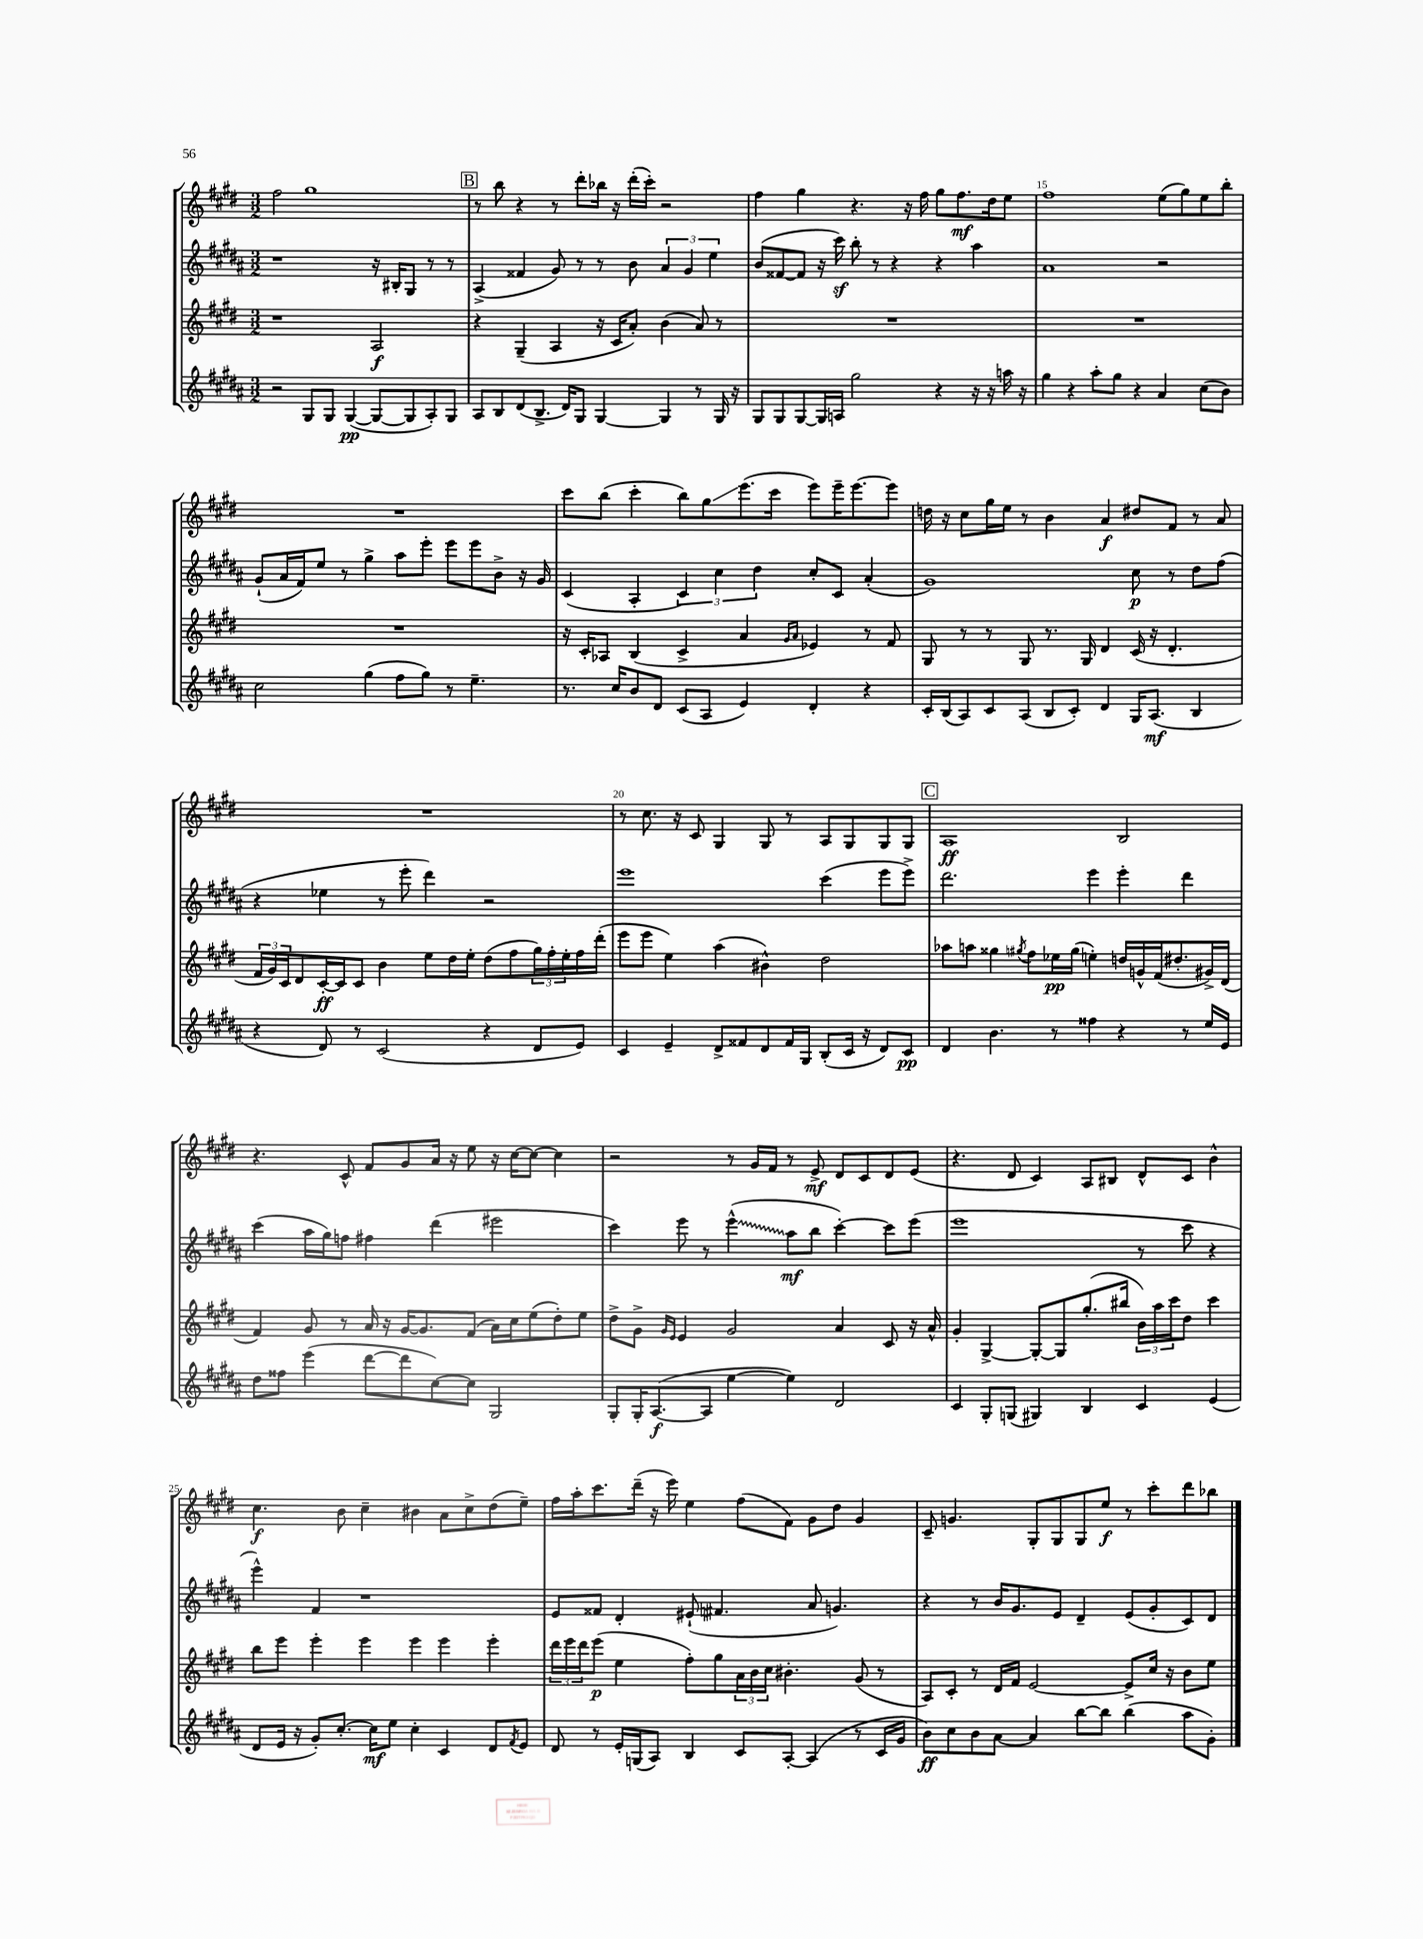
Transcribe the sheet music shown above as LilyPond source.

<<
\new StaffGroup <<
\new Staff = "s0" {
    \clef treble \key e \major \numericTimeSignature \time 3/2
    fis''2 gis''1 |
    \mark \markup { \box "B" } r8 b''8 r4 r8 dis'''8-. bes''16 r16 dis'''16-.( cis'''16-.) r2 |
    fis''4 gis''4 r4. r16 fis''16 gis''8 fis''8.\mf dis''16 e''8 |
    fis''1 e''8( gis''8) e''8 b''8-. |
    R1. |
    cis'''8 b''8( cis'''4-. b''8) gis''8\glissando e'''8.( cis'''16 e'''8) e'''16-- e'''8.~ e'''8 |
    d''16 r16 cis''8 gis''16 e''16 r8 b'4 a'4\f dis''8 fis'8 r8 a'8 |
    R1. |
    r8 cis''8. r16 cis'8 gis4 gis8 r8 a8 gis8 gis8 gis8 |
    \mark \markup { \box "C" } a1\ff b2 |
    r4. cis'8-^ fis'8 gis'8 a'16 r16 e''8 r16 cis''16~ cis''8~ cis''4 |
    r2 r8 gis'16 fis'16 r8 e'8->\mf dis'8 cis'8 dis'8 e'8( |
    r4. dis'8 cis'4) a8 bis8 dis'8-^ cis'8 b'4-^ |
    cis''4.\f b'8 cis''4-- bis'4 a'8 cis''8-> dis''8( e''8--) |
    fis''16 a''16-. cis'''8. dis'''16--( r16 e'''16) e''4 fis''8( fis'8) gis'8 dis''8 gis'4 |
    cis'8-- g'4. gis8-. gis8 gis8 e''8\f r8 cis'''8-. dis'''8 bes''8 \bar "|." |
}
\new Staff = "s1" {
    \clef treble \key b \major \numericTimeSignature \time 3/2
    r1 r16 bis16-. gis8 r8 r8 |
    \mark \markup { \box "B" } ais4->( fisis'4 gis'8) r8 r8 b'8 \tuplet 3/2 { ais'4 gis'4 e''4 } |
    b'8( fisis'8~ fisis'8 r16 cis'''16\sf) b''8-. r8 r4 r4 ais''4 |
    ais'1 r2 |
    gis'8-!( ais'16 fis'16) e''8 r8 gis''4-> ais''8 e'''8-. e'''8 e'''8 b'8-> r16 gis'16 |
    cis'4( ais4-. \tuplet 3/2 { cis'4) cis''4 dis''4 } cis''8-. cis'8 ais'4-.( |
    gis'1) cis''8\p r8 dis''8 fis''8( |
    r4 ees''4 r8 e'''8-. dis'''4) r2 |
    e'''1 cis'''4( e'''8 e'''8->) |
    \mark \markup { \box "C" } dis'''2. e'''4 e'''4-. dis'''4 |
    cis'''4( ais''16 gis''16) f''8 fis''4 dis'''4( eis'''2 |
    cis'''4) e'''8 r8 \once \override Glissando.style = #'zigzag e'''4-^\glissando( ais''8\mf b''8 cis'''4~-.) cis'''8 e'''8( |
    e'''1 r8 cis'''8 r4 |
    e'''4-^) fis'4 r1 |
    e'8 fisis'8 dis'4-. eis'8-!( fis'4. ais'8 g'4.) |
    r4 r8 b'16 gis'8. e'8 dis'4-- e'8( gis'8-. cis'8) dis'8 \bar "|." |
}
\new Staff = "s2" {
    \clef treble \key e \major \numericTimeSignature \time 3/2
    r1 a2\f |
    \mark \markup { \box "B" } r4 gis4--( a4 r16 cis'16 a'8-.) b'4( a'8) r8 |
    R1. |
    R1. |
    R1. |
    r16 cis'16-. aes8 b4( cis'4-> a'4 \grace { gis'16 a'16 } ees'4) r8 fis'8 |
    gis8 r8 r8 gis8 r8. gis16 dis'4 cis'16( r16 dis'4.-. |
    \tuplet 3/2 { fis'16 gis'16) cis'16 } dis'8 cis'16~-.\ff cis'16 cis'8 b'4 e''8 dis''16 e''16-. dis''8( fis''8 \tuplet 3/2 { gis''16) fis''16-. e''16-. } fis''16 dis'''16-.( |
    e'''8 e'''8 e''4) a''4( bis'4-^) dis''2 |
    \mark \markup { \box "C" } aes''8 a''8 gisis''4 \acciaccatura { gis''8 } fis''8 ees''16\pp gis''16( e''4-.) d''16 g'16-^ fis'16( dis''8.-. gis'16->) dis'16( |
    fis'4) gis'8 r8 a'16 r16 gis'16~ gis'8. fis'8( a'16) cis''16 e''8( dis''8-.) e''8 |
    dis''8-> gis'8-> \grace { gis'16 e'16 } e'4 gis'2 a'4 cis'8 r16 a'16-^ |
    gis'4-. gis4~-> gis8~-. gis8 gis''8.-.( bis''16 \tuplet 3/2 { b'16) a''16 cis'''16 } dis''8 cis'''4 |
    b''8 e'''8 e'''4-. e'''4 e'''4 e'''4 e'''4-. |
    \tuplet 3/2 { dis'''16 e'''16 dis'''16 } e'''8\p( e''4 fis''8-.) gis''8 \tuplet 3/2 { a'16 b'16 cis''16 } bis'4.-. gis'8( r8 |
    a8) cis'8-. r8 dis'16 fis'16 e'2~ e'8-> cis''16 r16 b'8 e''8 \bar "|." |
}
\new Staff = "s3" {
    \clef treble \key b \major \numericTimeSignature \time 3/2
    r2 gis8 gis8 gis4~\pp( gis8~ gis8 ais8-.) gis8 |
    \mark \markup { \box "B" } ais8 b8 dis'8( b8.-> dis'16) gis8 gis4~ gis4 r8 gis16 r16 |
    gis8 gis8 gis8~ gis16 a16 gis''2 r4 r16 r16 a''16 r16 |
    gis''4 r4 ais''8-. gis''8 r4 ais'4 cis''8( b'8) |
    cis''2 gis''4( fis''8 gis''8) r8 e''4.-- |
    r8. cis''16 b'8 dis'8 cis'8( ais8 e'4) dis'4-. r4 |
    cis'16-. b16( ais8) cis'8 ais8( b8 cis'8-.) dis'4 gis16 ais8.\mf( b4 |
    r4 dis'8) r8 cis'2( r4 dis'8 e'8) |
    cis'4 e'4-- dis'8-> fisis'8 dis'8 fisis'16 gis16 b8-.( cis'16 r16 dis'8) cis'8\pp |
    \mark \markup { \box "C" } dis'4 b'4. r8 fisis''4 r4 r8 e''16 e'16 |
    dis''8 fisis''8 e'''4( dis'''8~ dis'''8 cis''8~) cis''8 gis2 |
    gis8-. gis16-. ais8.~\f( ais8 e''4~ e''4) dis'2 |
    cis'4 gis8-. g8( gis4) b4 cis'4 e'4( |
    dis'8 e'16 r16 gis'8-.) cis''8.~-. cis''16\mf e''8 cis''4-. cis'4 dis'8 \acciaccatura { fis'8 } e'8 |
    dis'8 r8 e'16-. g16( ais8) b4 cis'8 ais8~-. ais4( r8 cis'16 gis'16 |
    b'8\ff) cis''8 b'8 ais'8~ ais'4 b''8~ b''8 b''4( ais''8 gis'8-.) \bar "|." |
}
>>
>>
\layout { \context { \Score currentBarNumber = #12 \override BarNumber.break-visibility = ##(#f #t #t) barNumberVisibility = #(every-nth-bar-number-visible 5) } }
